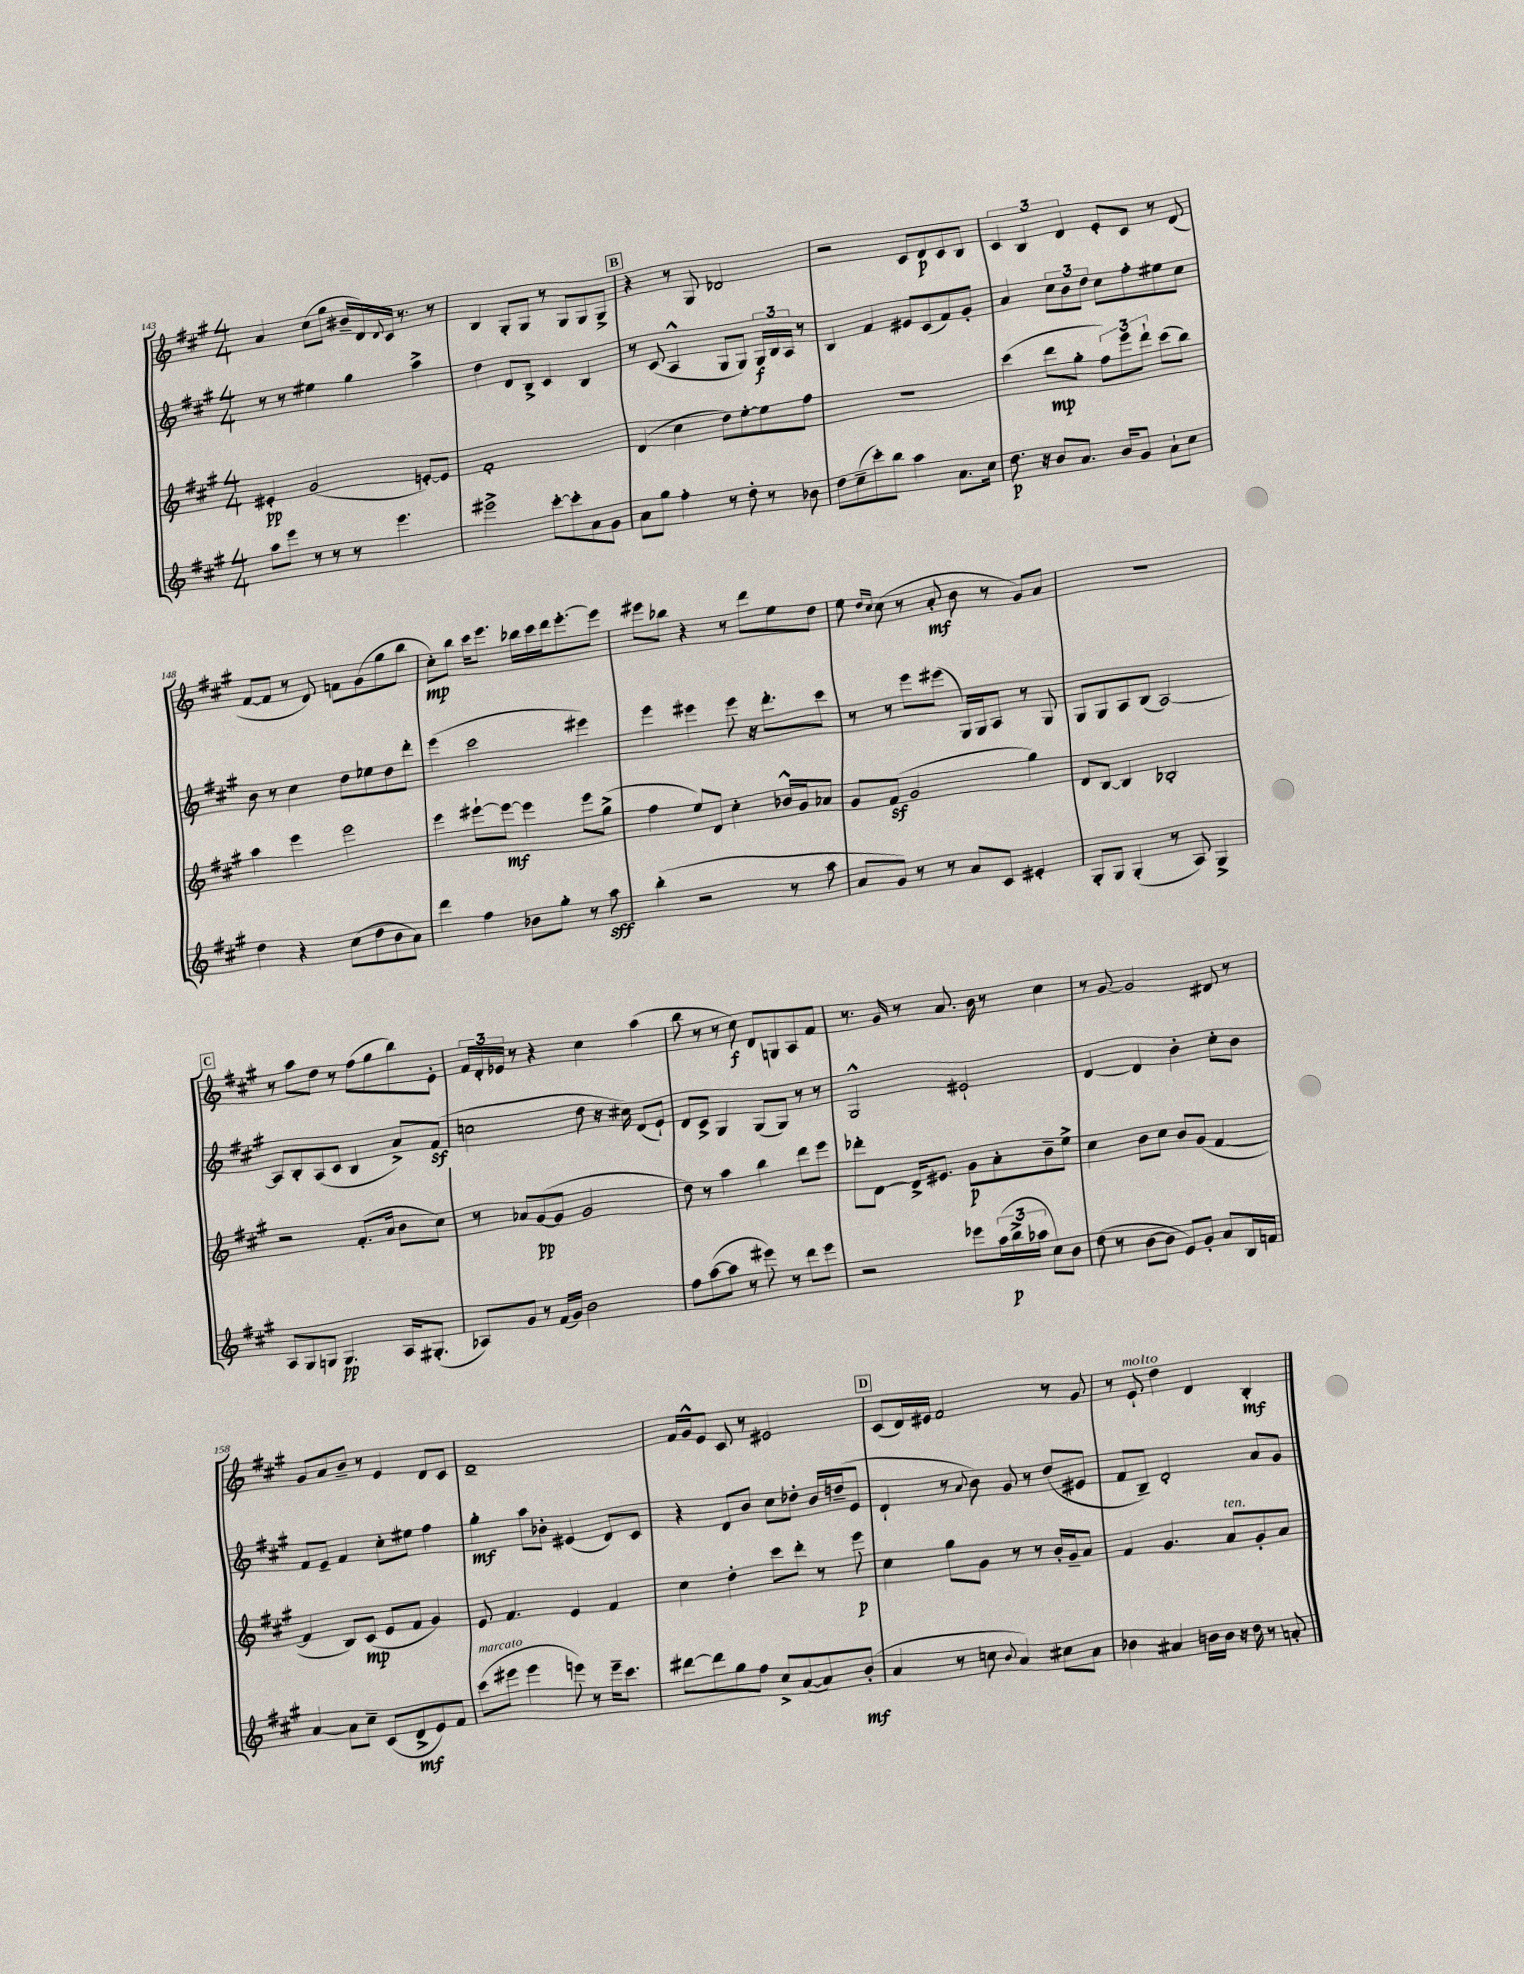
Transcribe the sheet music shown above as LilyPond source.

<<
\new StaffGroup <<
\new Staff = "s0" {
    \clef treble \key a \major \numericTimeSignature \time 4/4
    a'4 cis''8( gis''8 bis'16-- d'16) \appoggiatura { d'8 } cis'16 r8. r8 |
    b4 gis8-. gis8 r8 gis8 gis8 gis8-> |
    \mark \markup { \box "B" } r4 r8 gis8 des'2 |
    r2 cis'8 d'8\p cis'8 b8 |
    \tuplet 3/2 { cis'4 b4 d'4 } e'8-. cis'8 r8 d'8( |
    fis'8~ fis'8 r8 d'8) f'8 gis'8( gis''8 b''8 |
    cis''8-.\mp) b''8 cis'''16 e'''8. bes''16 cis'''16 d'''16 e'''8.~-. e'''8 |
    eis'''8 bes''8 r4 r8 d'''8 e''8 d''8 |
    e''8 \grace { d''16 cis''16 } cis''8( r8 a'8-.\mf b'8 r8 gis'8) a'8 |
    r1 |
    \mark \markup { \box "C" } r8 a''8 d''8 r8 fis''8( gis''8 b''8) e'8-. |
    \tuplet 3/2 { fis'16 d'16-. ees'16 } r8 r4 cis''4 a''4( |
    b''8 r8 r8 cis''8\f) d'8 g8 a8 fis'8 |
    r8. gis'16 r8 a'8. b'16 r8 cis''4 |
    r8 gis'8~ gis'2 dis'8 r8 |
    gis'8 a'8 b'8-- r8 e'4 d'8 cis'8 |
    d'1-- |
    fis'16 gis'16-^ e'8 cis'8 r8 eis'2 |
    \mark \markup { \box "D" } cis'8( d'16) eis'16 fis'2 r8 gis'8 |
    r8 e'8-!^\markup { \italic "molto" } d''4 d'4 b4-.\mf \bar "|." |
}
\new Staff = "s1" {
    \clef treble \key a \major \numericTimeSignature \time 4/4
    r8 r8 eis''4 gis''4 a''4-> |
    d''4 d'8 b8-> cis'4 b4 |
    \mark \markup { \box "B" } r8 cis'8( a4-^ gis8 gis8) \tuplet 3/2 { gis16\f b16 a16 } r8 |
    b4 fis'4 eis'8 cis'8( fis'8) gis'8-. |
    a'4 \tuplet 3/2 { cis''8 b'8 d''8 } cis''8 fis''8-. eis''8 cis''8 |
    b'8 r8 cis''4 d''8 ees''8 d''8 d'''8-. |
    e'''4( cis'''2 eis'''4) |
    e'''4 eis'''4 eis'''8 r16 d'''8.-. cis'''8 |
    r8 r8 e'''8 eis'''8( gis16) gis16 a8 r8 gis8 |
    gis8 gis8 a8 b8( a2~) |
    \mark \markup { \box "C" } a8 b8-. a8( cis'8 b4 a'8->) fis'8\sf( |
    c''2 d''8 r16 cis''16) d'8( e'8-!) |
    d'8 cis'8-> gis4 gis8( gis8) r8 r8 |
    gis2-^ eis'2-! |
    d'4~ d'4 b'4-. cis''8-. b'8 |
    fis'8 e'8-- fis'4 cis''8-. eis''8 fis''4 |
    gis''4-.\mf a''8 bes'8-. eis'4( d'8) cis'8 |
    r4 d'8 b'8 cis''8 des''8-. b'16 d''16--( e'8 |
    \mark \markup { \box "D" } d'4-! r8 \appoggiatura { a'8 } b'8) gis'8 r8 d''8( eis'8 |
    fis'8 b8--) d'2-. a'8 gis'8 \bar "|." |
}
\new Staff = "s2" {
    \clef treble \key a \major \numericTimeSignature \time 4/4
    eis'4-.\pp gis'2( e'8~-.) e'8 |
    fis'1-. |
    \mark \markup { \box "B" } d'4( cis''4 d''8) e''8~-. e''8 fis''8 |
    R1 |
    cis'''4( d'''8\mp gis''8-. \tuplet 3/2 { fis''8) e'''8 d'''8-! } cis'''8( b''8) |
    a''4 e'''4 e'''2 |
    e'''4 eis'''8~-! eis'''8~\mf eis'''4 eis'''8 gis''8->( |
    fis''4 e''8) d'8 cis''4-. bes'16-^ gis'16 aes'8 |
    gis'8 fis'8\sf( gis'2 gis''4) |
    d'8 b8~ b4 bes2-. |
    \mark \markup { \box "C" } r2 fis'8.-.( a'16 b'8 cis''8) |
    r8 aes'8 gis'8~\pp( gis'8 gis'2 |
    d''8) r8 a''4 b''4 d'''8 e'''8 |
    des'''8-. d'8~ d'16-> eis'8. gis'8\p a'8-. b'8-- e''8-> |
    cis''4 b'8 cis''8 b'8 gis'8( fis'4~ |
    fis'4 b8) cis'8\mp( e'8 fis'8 gis'4) |
    e'8 fis'4. e'4 fis'4 |
    cis''4 d''4-. cis'''8 d'''8-. r8 e'''8\p |
    \mark \markup { \box "D" } cis''4 gis''8 gis'8 r8 r8 b'16-. gis'16-- a'8 |
    fis'4 gis'4. a'8^\markup { \italic "ten." } gis'8-. a'8 \bar "|." |
}
\new Staff = "s3" {
    \clef treble \key a \major \numericTimeSignature \time 4/4
    a''8 e'''8 r8 r8 r8 e'''4. |
    eis'''2-> cis'''8~-. cis'''8-. a'8 gis'8 |
    \mark \markup { \box "B" } a'8 gis''8 fis''4-. r8 d''8-. r8 bes'8 |
    d''8 cis''8--( cis'''8-.) b''8 a''4 a'8. cis''16 |
    d''8.\p r16 b'8 a'8. b'16 gis'8 a'8-! cis''8 |
    d''4 r4 cis''8( d''8 b'8 a'8) |
    d'''4 fis''4 bes'8 gis''8-. r8 a''8\sff |
    b''4-.( r2 r8 a''8 |
    a'8 gis'8) r8 r8 a'8 cis'8 eis'4-. |
    gis8-. gis8 gis4-.( r8 a8) gis4-> |
    \mark \markup { \box "C" } a8 gis8 g8 g4.\pp a16 gis8.-.( |
    aes8) gis'8 r8 fis'16( gis'16) b'2 |
    fis''8 a''8~( a''8 r8 eis'''8) r8 d'''8 eis'''8 |
    r2 ees'''8 \tuplet 3/2 { a''16( b''16->\p aes''16 } cis''8) b'8 |
    d''8( r8 b'8~ b'8 e'8) gis'8-. a'8 b16 f'16 |
    a'4~ a'8 cis''8-- cis'8( d'8->\mf e'8) fis'8 |
    cis'''8^\markup { \italic "marcato" }( eis'''8 eis'''4 e'''8) r8 e'''16-- cis'''8. |
    dis'''8~ dis'''8 gis''8 fis''8 cis''8-> a'8~( a'8) b'8-.\mf( |
    \mark \markup { \box "D" } a'4 r8 c''8 \appoggiatura { b'8 } a'4) cis''8 a'8 |
    bes'4 ais'4 b'16 b'16 r16 d''16 r8 a'8-. \bar "|." |
}
>>
>>
\layout { \context { \Score currentBarNumber = #143 } }
